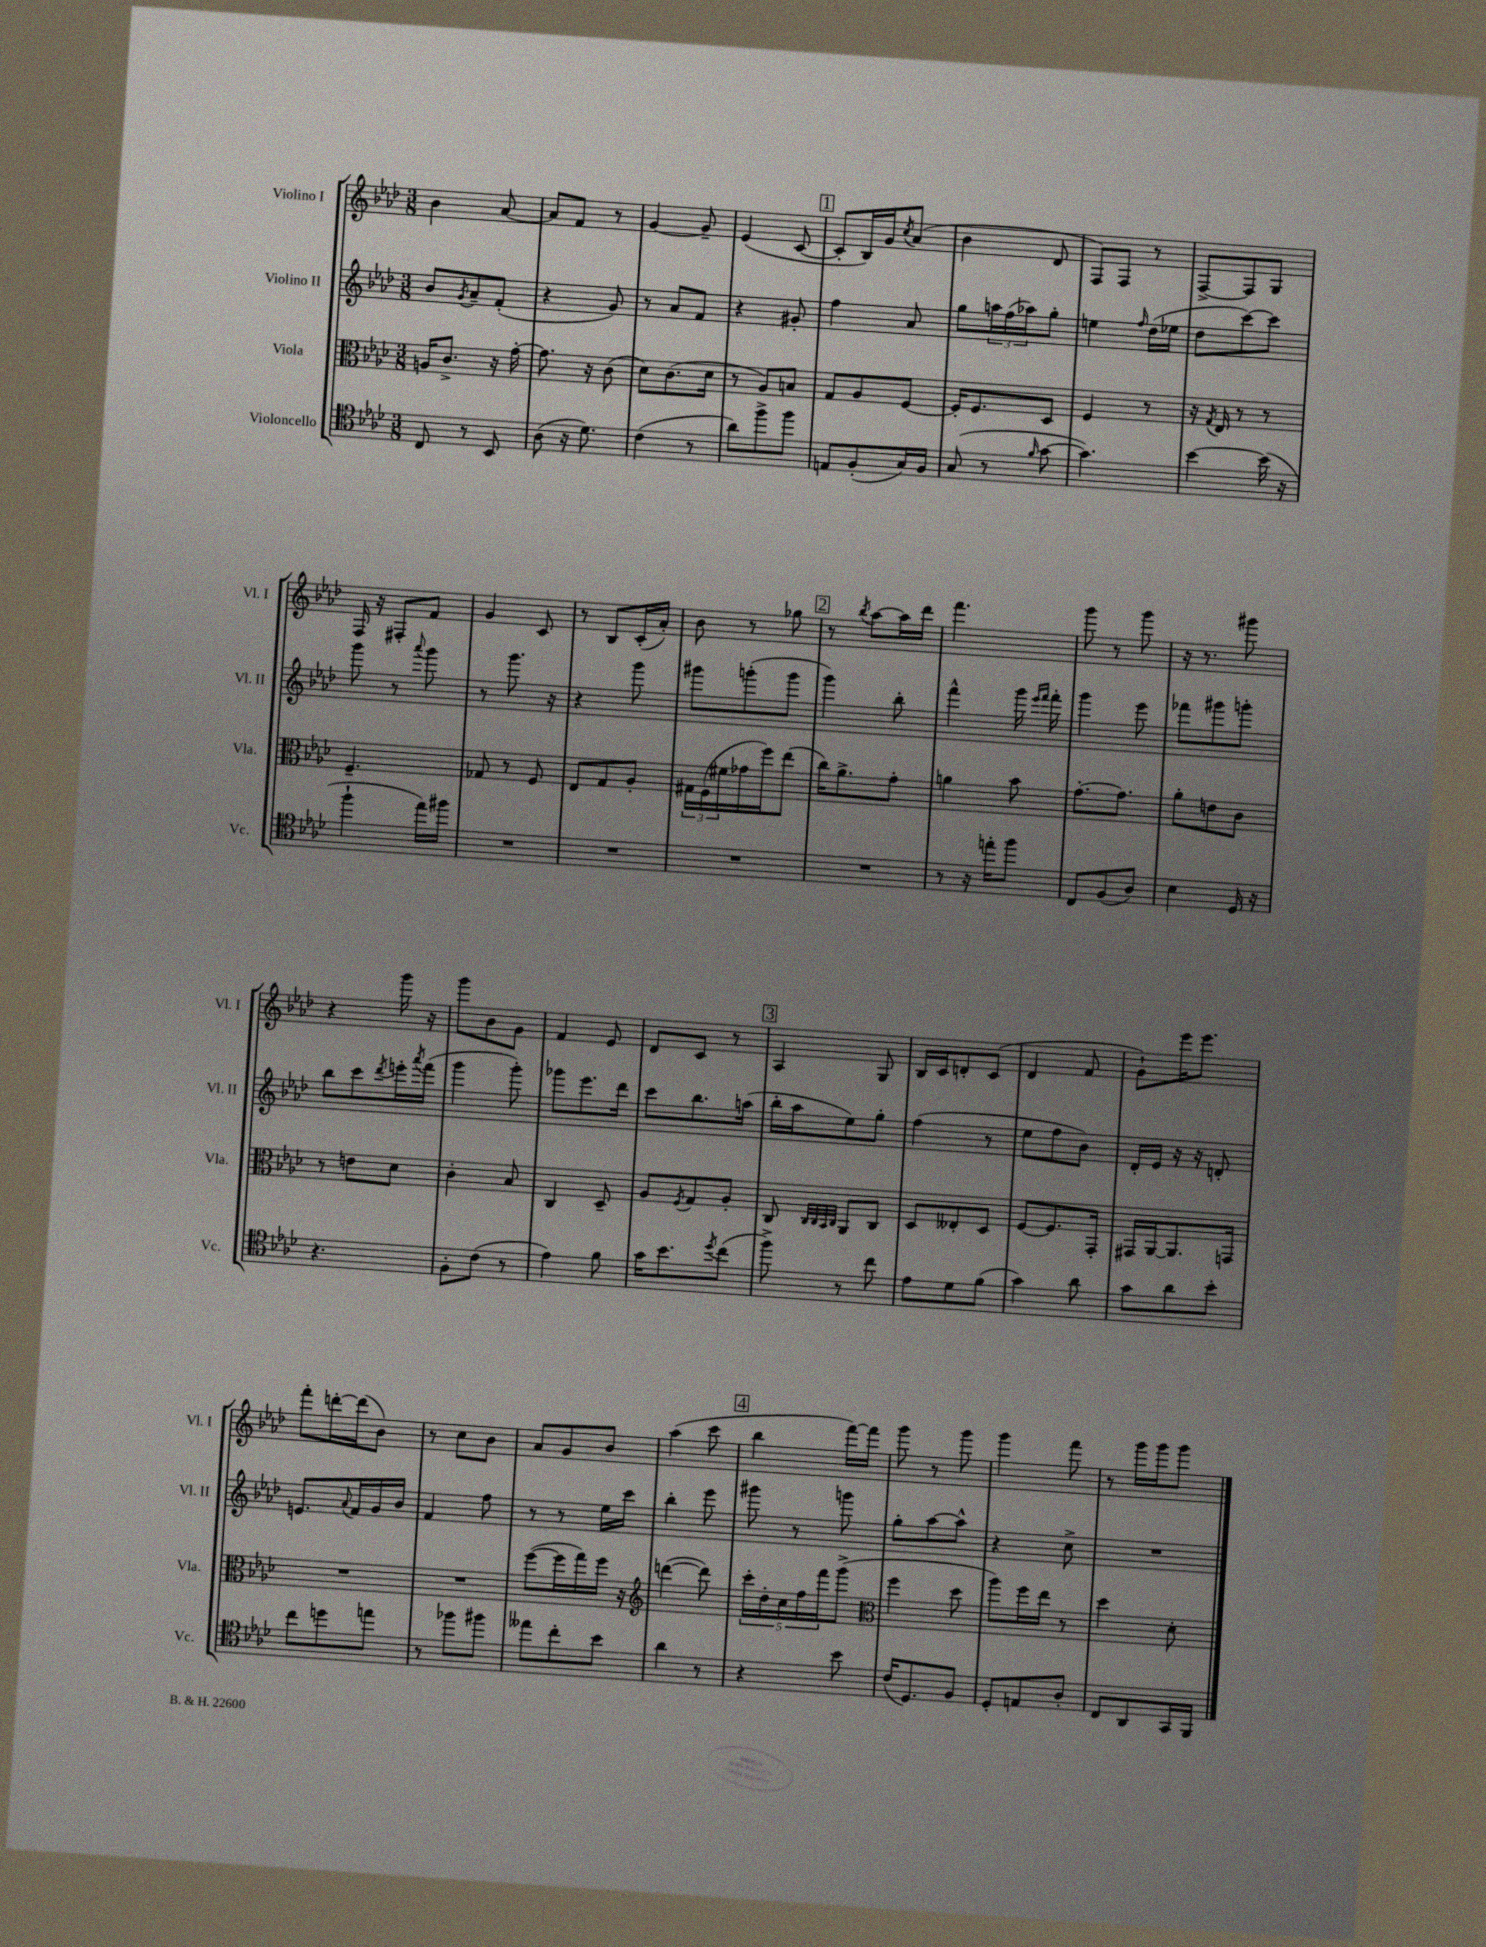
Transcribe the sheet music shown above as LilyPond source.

<<
\new StaffGroup <<
\new Staff = "s0" \with { instrumentName = "Violino I" shortInstrumentName = "Vl. I" } {
    \clef treble \key aes \major \numericTimeSignature \time 3/8
    bes'4 aes'8~ |
    aes'8 f'8 r8 |
    g'4~ g'8-- |
    ees'4( c'8~ |
    \mark \markup { \box "1" } c'8-. bes16) g'16 \acciaccatura { c''8 } aes'8( |
    bes'4 des'8 |
    f8) f8 r8 |
    f8~-> f8 g8 |
    f16 r16 fis8-. f'8 |
    g'4 c'8 |
    r8 bes8 c'16-.( aes'16-.) |
    bes'8 r8 ges''8 |
    \mark \markup { \box "2" } r8 \acciaccatura { bes''8 } aes''8~ aes''16 des'''16 |
    f'''4. |
    g'''8 r8 g'''8 |
    r16 r8. gis'''8 |
    r4 g'''16 r16 |
    g'''8 bes'8 g'8 |
    f'4 ees'8 |
    des'8 c'8 r8 |
    \mark \markup { \box "3" } aes4 g8 |
    bes16 c'16 d'8-. c'8( |
    des'4 f'8 |
    g'8-!) ees'''16 ees'''8. |
    f'''8-. d'''16~-. d'''16( bes'8) |
    r8 c''8 bes'8 |
    aes'8 g'8 bes'8 |
    aes''4( c'''8 |
    \mark \markup { \box "4" } bes''4 f'''16~) f'''16 |
    g'''8 r8 g'''8 |
    g'''4 f'''8 |
    r8 g'''16 g'''16 g'''8 \bar "|." |
}
\new Staff = "s1" \with { instrumentName = "Violino II" shortInstrumentName = "Vl. II" } {
    \clef treble \key aes \major \numericTimeSignature \time 3/8
    bes'8 \acciaccatura { g'8 } aes'8-- f'8-.( |
    r4 g'8) |
    r8 aes'8 f'8 |
    r4 gis'8-. |
    \mark \markup { \box "1" } f''4 aes'8 |
    g''8 \tuplet 3/2 { a''16 f''16( aes''16) } g''8-. |
    e''4 \grace { f''16 } des''16( ees''16 |
    des''8 c'''8~) c'''8 |
    g'''8 r8 \appoggiatura { aes'''8 } g'''8 |
    r8 g'''8. r16 |
    r4 g'''8 |
    gis'''8 g'''8-.( g'''8 |
    \mark \markup { \box "2" } g'''4) bes''8-. |
    f'''4-^ g'''16 \grace { ees'''16 f'''16 } f'''16-. |
    g'''4 ees'''8 |
    fes'''8 gis'''8 g'''8-. |
    bes''8 c'''8 \acciaccatura { des'''8 } e'''16-. \acciaccatura { aes'''8 } f'''16( |
    g'''4 g'''8-.) |
    ges'''8 ees'''8. des'''16 |
    c'''8 bes''8. a''16( |
    \mark \markup { \box "3" } bes''16-. aes''16 ees''8) g''8-. |
    f''4( r8 |
    ees''8 f''8 bes'8) |
    des'16-. ees'16 r16 r16 d'8-. |
    e'8. \appoggiatura { aes'8 } f'16 g'16 bes'16 |
    f'4 f''8 |
    r8 r8 ees''16 c'''16 |
    bes''4-. ees'''8 |
    \mark \markup { \box "4" } gis'''8 r8 g'''8 |
    g''8-. aes''8~ aes''8-^ |
    r4 c''8-> |
    R4. \bar "|." |
}
\new Staff = "s2" \with { instrumentName = "Viola" shortInstrumentName = "Vla." } {
    \clef alto \key aes \major \numericTimeSignature \time 3/8
    a16 c'8.-> r16 g'16~-. |
    g'8. r16 c'8( |
    des'8) c'8.( des'16 |
    r8 aes8) b8 |
    \mark \markup { \box "1" } g8 aes8 f8~ |
    f16-. f8. des8 |
    f4 r8 |
    r16 \acciaccatura { g8 } ees16 r8 r8 |
    f4.-- |
    ges8 r8 f8 |
    ees8 g8 aes8-. |
    \tuplet 3/2 { gis16 f16( fis'16 } ges'16 f''16) ees''8( |
    \mark \markup { \box "2" } c''16) aes'8.-> g'8-. |
    a'4 bes'8 |
    g'8.~-. g'8. |
    aes'8-. e'8 c'8 |
    r8 e'8 des'8 |
    c'4-. bes8 |
    c4 des8-- |
    aes8 \acciaccatura { f8 } g8 aes8-. |
    \mark \markup { \box "3" } c8 \grace { c32 c32 bes,32 c32 } aes,8 c8 |
    des8 eeses8-. des8 |
    f8~ f8. g,16-. |
    gis,16 aes,16~ aes,8. g,16 |
    R4. |
    R4. |
    f''8~( f''16 g''16) f''16 r16 |
    \clef treble d'''4~( d'''8) |
    \mark \markup { \box "4" } \tuplet 5/4 { c'''16-. des''16-. c''16 f''16 f'''16 } g'''8->( |
    \clef alto f''4 des''8 |
    aes''8) f''16 ees''16 r8 |
    des''4 des'8-. \bar "|." |
}
\new Staff = "s3" \with { instrumentName = "Violoncello" shortInstrumentName = "Vc." } {
    \clef tenor \key aes \major \numericTimeSignature \time 3/8
    c8 r8 bes,8 |
    aes8( r16 des'8.) |
    c'4( r8 |
    aes'8) f''8-> f''8 |
    \mark \markup { \box "1" } e8 f8-.( g16) f16 |
    g8( r8 \grace { f'16 } g'8~ |
    g'4.) |
    bes'4~ bes'16( r16 |
    f''4-! ees''16) fis''16 |
    R4. |
    R4. |
    R4. |
    \mark \markup { \box "2" } R4. |
    r8 r16 e''16-. f''8 |
    c8 f8( aes8) |
    bes4 des16 r16 |
    r4. |
    f8-. c'8( r8 |
    ees'4) f'8 |
    g'16 bes'8. \acciaccatura { des''8 } c''8( |
    \mark \markup { \box "3" } f''8->) r8 c''8 |
    ees'8 des'8 f'8( |
    g'4) aes'8 |
    g'8 aes'8 bes'8-. |
    c''8 d''8 e''8 |
    r8 fes''8 fis''8 |
    eeses''8 c''8-. bes'8 |
    aes'4 r8 |
    \mark \markup { \box "4" } r4 bes'8 |
    c'16( des8.) f8 |
    des8-. e8 aes8-. |
    c8 aes,8 g,16 f,16 \bar "|." |
}
>>
>>
\layout { \context { \Score \remove "Bar_number_engraver" } }
